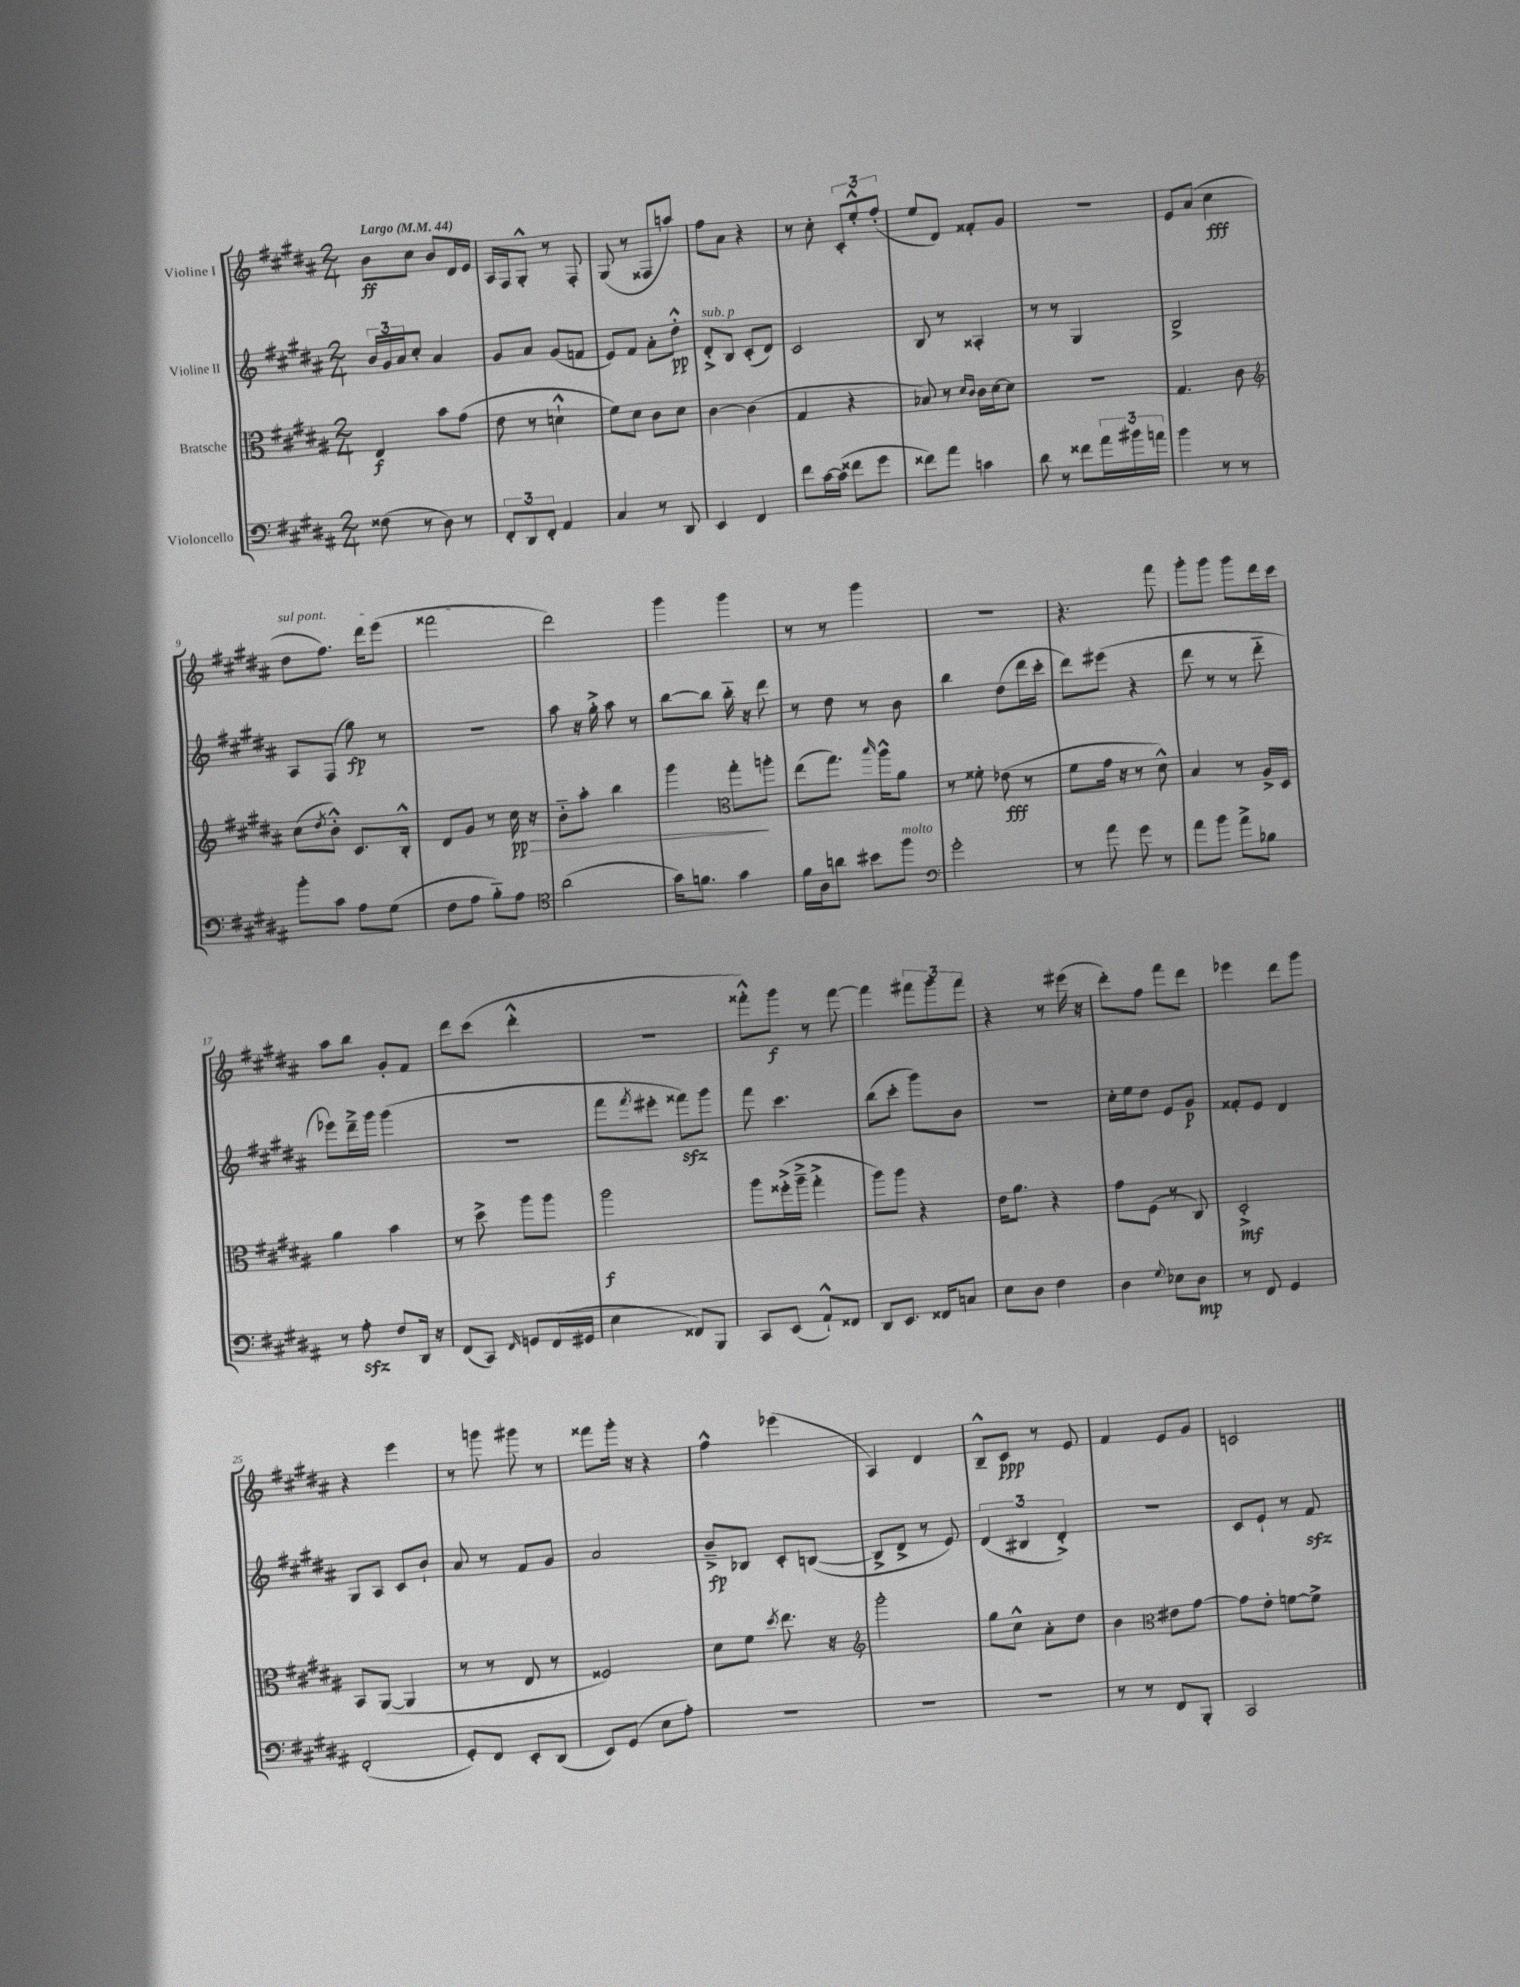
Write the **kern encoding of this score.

**kern	**dynam	**kern	**dynam	**kern	**dynam	**kern	**dynam
*part4	*part4	*part3	*part3	*part2	*part2	*part1	*part1
*staff4	*staff4	*staff3	*staff3	*staff2	*staff2	*staff1	*staff1
*I"Violoncello	*	*I"Bratsche	*	*I"Violine II	*	*I"Violine I	*
*clefF4	*	*clefC3	*	*clefG2	*	*clefG2	*
*k[f#c#g#d#a#]	*	*k[f#c#g#d#a#]	*	*k[f#c#g#d#a#]	*	*k[f#c#g#d#a#]	*
*M2/4	*	*M2/4	*	*M2/4	*	*M2/4	*
*MM44	*	*MM44	*	*MM44	*	*MM44	*
=1	=1	=1	=1	=1	=1	=1	=1
!	!	!	!	!	!	!LO:TX:a:B:t=Largo	!
(8F##X\	.	4E/	f	24b/LL	.	8b\L	ff
.	.	.	.	24g#/	.	.	.
.	.	.	.	24a#/J	.	.	.
8r	.	.	.	8cc#'/J	.	8cc#\J	.
8D#\)	.	8b\L	.	4a#/	.	8b/L	.
8r	.	(8g#\J	.	.	.	16d#/L	.
.	.	.	.	.	.	16e/JJ	.
=2	=2	=2	=2	=2	=2	=2	=2
12FF#'/L	.	8e\	.	8g#/L	.	16A#/LL	.
.	.	.	.	.	.	16F#/J	.
12DD#/	.	.	.	.	.	.	.
.	.	8r	.	8a#/J	.	8G#'^^/J	.
12FF#'/J	.	.	.	.	.	.	.
4AA#/	.	4dn`^^\	.	(8g#/L	.	8r	.
.	.	.	.	8fn/J	.	8F#'/	.
=3	=3	=3	=3	=3	=3	=3	=3
4C#/	.	8f#\L)	.	8e/L)	.	(8G#/	.
.	.	8d#\J	.	8f#/J	.	8r	.
8r	.	8c#\L	.	8a#'\L	.	8F##X/L	.
8DD#/	.	8d#\J	.	8dd#'^^\J	pp	8aan/J)	.
=4	=4	=4	=4	=4	=4	=4	=4
!	!	!	!	!LO:TX:a:i:t=sub. p	!	!	!
4EE/	.	[4c#\	.	8d#'^/L	.	8ff#\L	.
.	.	.	.	8B/J	.	8a#\J	.
4FF#/	.	(4c#\]	.	(8c#'/L	.	4r	.
.	.	.	.	8d#/J)	.	.	.
=5	=5	=5	=5	=5	=5	=5	=5
8f#\L	.	4G#/	.	2c#/	.	8r	.
[16c#\L	.	.	.	.	.	8cc#'\	.
(16c#\JJ]	.	.	.	.	.	.	.
8f##X\L	.	4r	.	.	.	12c#'/L	.
.	.	.	.	.	.	12ee'^^/	.
8g#\J	.	.	.	.	.	.	.
.	.	.	.	.	.	(12ff#'/J	.
=6	=6	=6	=6	=6	=6	=6	=6
8f##X\L)	.	8B-X/)	.	8B/	.	8ee/L	.
8a#\J	.	8r	.	8r	.	8d#/J)	.
.	.	16qqd#/LL	.	.	.	.	.
.	.	16qqc#/JJ	.	.	.	.	.
4cn\	.	16c#\LL	.	4A##X'/	.	8f##X'/L	.
.	.	[16d#\J	.	.	.	.	.
.	.	8d#\J]	.	.	.	8g#/J	.
=7	=7	=7	=7	=7	=7	=7	=7
8d#\	.	2r	.	8r	.	2r	.
8r	.	.	.	8r	.	.	.
8f##X\L	.	.	.	4G#/	.	.	.
24a#\L	.	.	.	.	.	.	.
24b#X\	.	.	.	.	.	.	.
24an\JJ	.	.	.	.	.	.	.
=8	=8	=8	=8	=8	=8	=8	=8
4b\	.	4.G#/	.	2B^/	.	8e/L	.
.	.	.	.	.	.	(8a#/J	.
8r	.	.	.	.	.	4cc#\	fff
8r	.	8c#\	.	.	.	.	.
!!LO:LB:g=z
=9	=9	=9	=9	=9	=9	=9	=9
*	*	*clefG2	*	*	*	*	*
!	!	!	!	!	!	!LO:TX:a:i:t=sul pont.	!
8b'\L	.	(8cc#\L	.	8A#/L	.	8dd#\L	.
.	.	8qdd#/	.	.	.	.	.
8c#\J	.	8b'^^\J)	.	(8F#/J	.	8.ff#\J)	.
8A#\L	.	8.c#/L	.	8gg#\)	fp	.	.
.	.	.	.	.	.	16ddd#\KL	.
(8G#\J	.	.	.	8r	.	(8eee\J	.
.	.	16B'^^/Jk	.	.	.	.	.
=10	=10	=10	=10	=10	=10	=10	=10
8F#\L	.	8d#/L	.	2r	.	2fff##X\	.
8A#\J	.	8g#/J	.	.	.	.	.
8B\L)	.	8r	.	.	.	.	.
!	!	!	!LO:HP:b	!	!	!	!
8A#\J	.	16cc#\	> pp	.	.	.	.
.	.	16r	.	.	.	.	.
=11	=11	=11	=11	=11	=11	=11	=11
*clefC4	*	*	*	*	*	*	*
(2a#\	.	8b\L	.	8aa#\	.	2ddd#\)	.
.	.	8aa#'\J	.	16r	.	.	.
.	.	.	.	16gg#'^\	.	.	.
.	.	4bb\	.	8aa#\	.	.	.
.	.	.	.	8r	.	.	.
=12	=12	=12	=12	=12	=12	=12	=12
16g#\KL)	.	4ggg#\	.	[8bb\L	.	4ggg#\	.
8.fn\J	.	.	.	.	.	.	.
.	.	.	.	8bb\J]	.	.	.
*	*	*clefC3	*	*	*	*	*
4g#\	.	8gg#'\L	.	16bb\	.	4ggg#\	.
.	.	.	.	16r	.	.	.
.	.	8aan'\J	]	8ddd#\	.	.	.
=13	=13	=13	=13	=13	=13	=13	=13
16f#\LL	.	(8ee\L	.	8r	.	8r	.
16A#\J	.	.	.	.	.	.	.
8an\J	.	8.gg#\J)	.	8dd#\	.	8r	.
8b#X\L	.	.	.	8r	.	4ggg#\	.
.	.	16qqbb/	.	.	.	.	.
.	.	16aa#^^\KL	.	.	.	.	.
!LO:TX:a:i:t=molto	!	!	!	!	!	!	!
8ff#\J	.	8a#\J	.	8b\	.	.	.
=14	=14	=14	=14	=14	=14	=14	=14
*clefF4	*	*	*	*	*	*	*
2g#'\	.	8r	.	4bb\	.	2r	.
.	.	8f##X'\	.	.	.	.	.
.	.	(8e-X\	fff	(8dd#\L	.	.	.
.	.	8r	.	16ddd#\L	.	.	.
.	.	.	.	16ccc#'\JJ	.	.	.
=15	=15	=15	=15	=15	=15	=15	=15
8r	.	8f#\L	.	8ddd#\L)	.	4.r	.
8a#\	.	16g#\Jk	.	(8eee#X\J	.	.	.
.	.	16r	.	.	.	.	.
8g#\	.	8r	.	4r	.	.	.
8r	.	8d#^^\)	.	.	.	8fff#\	.
=16	=16	=16	=16	=16	=16	=16	=16
8a#\L	.	4B/	.	8ddd#\	.	8ggg#'\L	.
8b\J	.	.	.	8r	.	8ggg#\J	.
8a#^\L	.	8r	.	8r	.	8ggg#\L	.
8B-X\J	.	16A#^/LL	.	8ddd#\	.	16ddd#\L	.
.	.	16D#/JJ	.	.	.	16ccc#\JJ	.
!!LO:LB:g=z
=17	=17	=17	=17	=17	=17	=17	=17
8r	.	4a#\	.	8eee-X\L)	.	8aa#\L	.
8A#zz'\	.	.	.	16ddd#~^\L	.	8bb\J	.
.	.	.	.	16ggg#\JJ	.	.	.
8F#/L	.	4b\	.	(4ggg#\	.	8g#'/L	.
16DD#/Jk	.	.	.	.	.	8f#/J	.
16r	.	.	.	.	.	.	.
=18	=18	=18	=18	=18	=18	=18	=18
(8FF#/L	.	8r	.	2r	.	8ddd#\L	.
8CC#/J)	.	8dd#^\	.	.	.	(8ccc#\J	.
16qqFF#/	.	.	.	.	.	.	.
8GGn/L	.	8aa#\L	.	.	.	4ddd#'^^\	.
(16FF#/L	.	8aa#\J	.	.	.	.	.
16GG#X/JJ	.	.	.	.	.	.	.
=19	=19	=19	=19	=19	=19	=19	=19
4E\	.	2aa#\	f	8fff#\L	.	2r	.
.	.	.	.	8qfff#/	.	.	.
.	.	.	.	8eee#X'\J	.	.	.
8FF##X/L)	.	.	.	8fff##Xzz\L)	.	.	.
8BBB/J	.	.	.	8ggg#\J	.	.	.
=20	=20	=20	=20	=20	=20	=20	=20
8CC#/L	.	8aa#\L	.	8fff#\	.	8fff##X'^^\L)	.
(8EE/J	.	(16ff##X'^\L	.	4.ccc#\	.	8ggg#\J	f
.	.	16aa#~^\JJ	.	.	.	.	.
8AA#`^^/L)	.	4gg#'^\	.	.	.	8r	.
8FF##X/J	.	.	.	.	.	[8fff##\	.
=21	=21	=21	=21	=21	=21	=21	=21
8DD#/L	.	8aa#\L)	.	(8bb\L	.	4fff##\]	.
8.EE/J	.	8aa#\J	.	8ccc#'\J	.	.	.
.	.	4r	.	8ggg#\L)	.	12fff#X\L	.
16FF##X/KL	.	.	.	.	.	.	.
.	.	.	.	.	.	12ggg#\	.
8Cn/J	.	.	.	8b\J	.	.	.
.	.	.	.	.	.	12fff#\J	.
=22	=22	=22	=22	=22	=22	=22	=22
8E\L	.	16e\KL	.	2r	.	4r	.
.	.	8.a#\J	.	.	.	.	.
8D#\J	.	.	.	.	.	.	.
4F#\	.	4r	.	.	.	8r	.
.	.	.	.	.	.	(16eee#X\	.
.	.	.	.	.	.	16r	.
=23	=23	=23	=23	=23	=23	=23	=23
4D#\	.	8g#\L	.	16cc#'\LL	.	8ddd#'\L)	.
.	.	.	.	16ee\J	.	.	.
.	.	(8F#\J	.	8dd#\J	.	8ff#\J	.
8qqG#/	.	.	.	.	.	.	.
8E-X\L	.	8r	.	8e/L	.	8fff#\L	.
8D#\J	mp	8C#/)	.	8g#/J	p	8ddd#\J	.
=24	=24	=24	=24	=24	=24	=24	=24
8r	.	2D#'^/	mf	8f##X'/L	.	4eee-X\	.
8FF#/	.	.	.	8e/J	.	.	.
4GG#/	.	.	.	4d#/	.	8ddd#\L	.
.	.	.	.	.	.	8ggg#\J	.
!!LO:LB:g=z
=25	=25	=25	=25	=25	=25	=25	=25
(2FF#'/	.	8BB/L	.	8G#/L	.	4r	.
.	.	([8AA#/J	.	8A#/J	.	.	.
.	.	4AA#/]	.	8c#/L	.	4eee\	.
.	.	.	.	8b`/J	.	.	.
=26	=26	=26	=26	=26	=26	=26	=26
8GG#'/L)	.	8r	.	8a#/	.	8r	.
8FF#/J	.	8r	.	8r	.	8gggn\	.
8EE'/L	.	8E/	.	8f#/L	.	8ggg#X\	.
(8DD#/J	.	8r	.	8g#/J	.	8r	.
=27	=27	=27	=27	=27	=27	=27	=27
8EE/L)	.	2F##X/)	.	2a#/	.	8fff##X\L	.
(8GG#/J	.	.	.	.	.	16ggg#'\Jk	.
.	.	.	.	.	.	16r	.
8E\L	.	.	.	.	.	4r	.
8A#'\J)	.	.	.	.	.	.	.
=28	=28	=28	=28	=28	=28	=28	=28
2r	.	8d#\L	.	8b~^/L	fp	4ff#^^\	.
.	.	8f#\J	.	8B-X/J	.	.	.
.	.	8qdd#/	.	.	.	.	.
.	.	8.ee\	.	8c#'/L	.	(4eee-X\	.
.	.	.	.	([8Bn/J	.	.	.
.	.	16r	.	.	.	.	.
=29	=29	=29	=29	=29	=29	=29	=29
*	*	*clefG2	*	*	*	*	*
2r	.	2ggg#'\	.	8B^/L]	.	4A#/)	.
.	.	.	.	8d#^/J	.	.	.
.	.	.	.	8r	.	4d#/	.
.	.	.	.	8e/)	.	.	.
=30	=30	=30	=30	=30	=30	=30	=30
2r	.	8gg#\L	.	(6d#/	.	8B~^^/L	.
.	.	8cc#^^\J	.	.	.	8c#/J	ppp
.	.	.	.	6B#X/	.	.	.
.	.	8a#'\L	.	.	.	8r	.
.	.	.	.	6d#'^/)	.	.	.
.	.	8dd#\J	.	.	.	8e/	.
=31	=31	=31	=31	=31	=31	=31	=31
8r	.	4b\	.	2r	.	4f#/	.
8r	.	.	.	.	.	.	.
*	*	*clefC3	*	*	*	*	*
8FF#/L	.	8e#X\L	.	.	.	8e/L	.
8BBB'/J	.	[8g#\J	.	.	.	8g#/J	.
=32	=32	=32	=32	=32	=32	=32	=32
2CC#/	.	8g#\L]	.	8c#/L	.	2cn/	.
.	.	8e'\J	.	8e`/J	.	.	.
.	.	[8fn\L	.	8r	.	.	.
.	.	8f^\J]	.	8f#zz/	.	.	.
==	==	==	==	==	==	==	==
*-	*-	*-	*-	*-	*-	*-	*-
